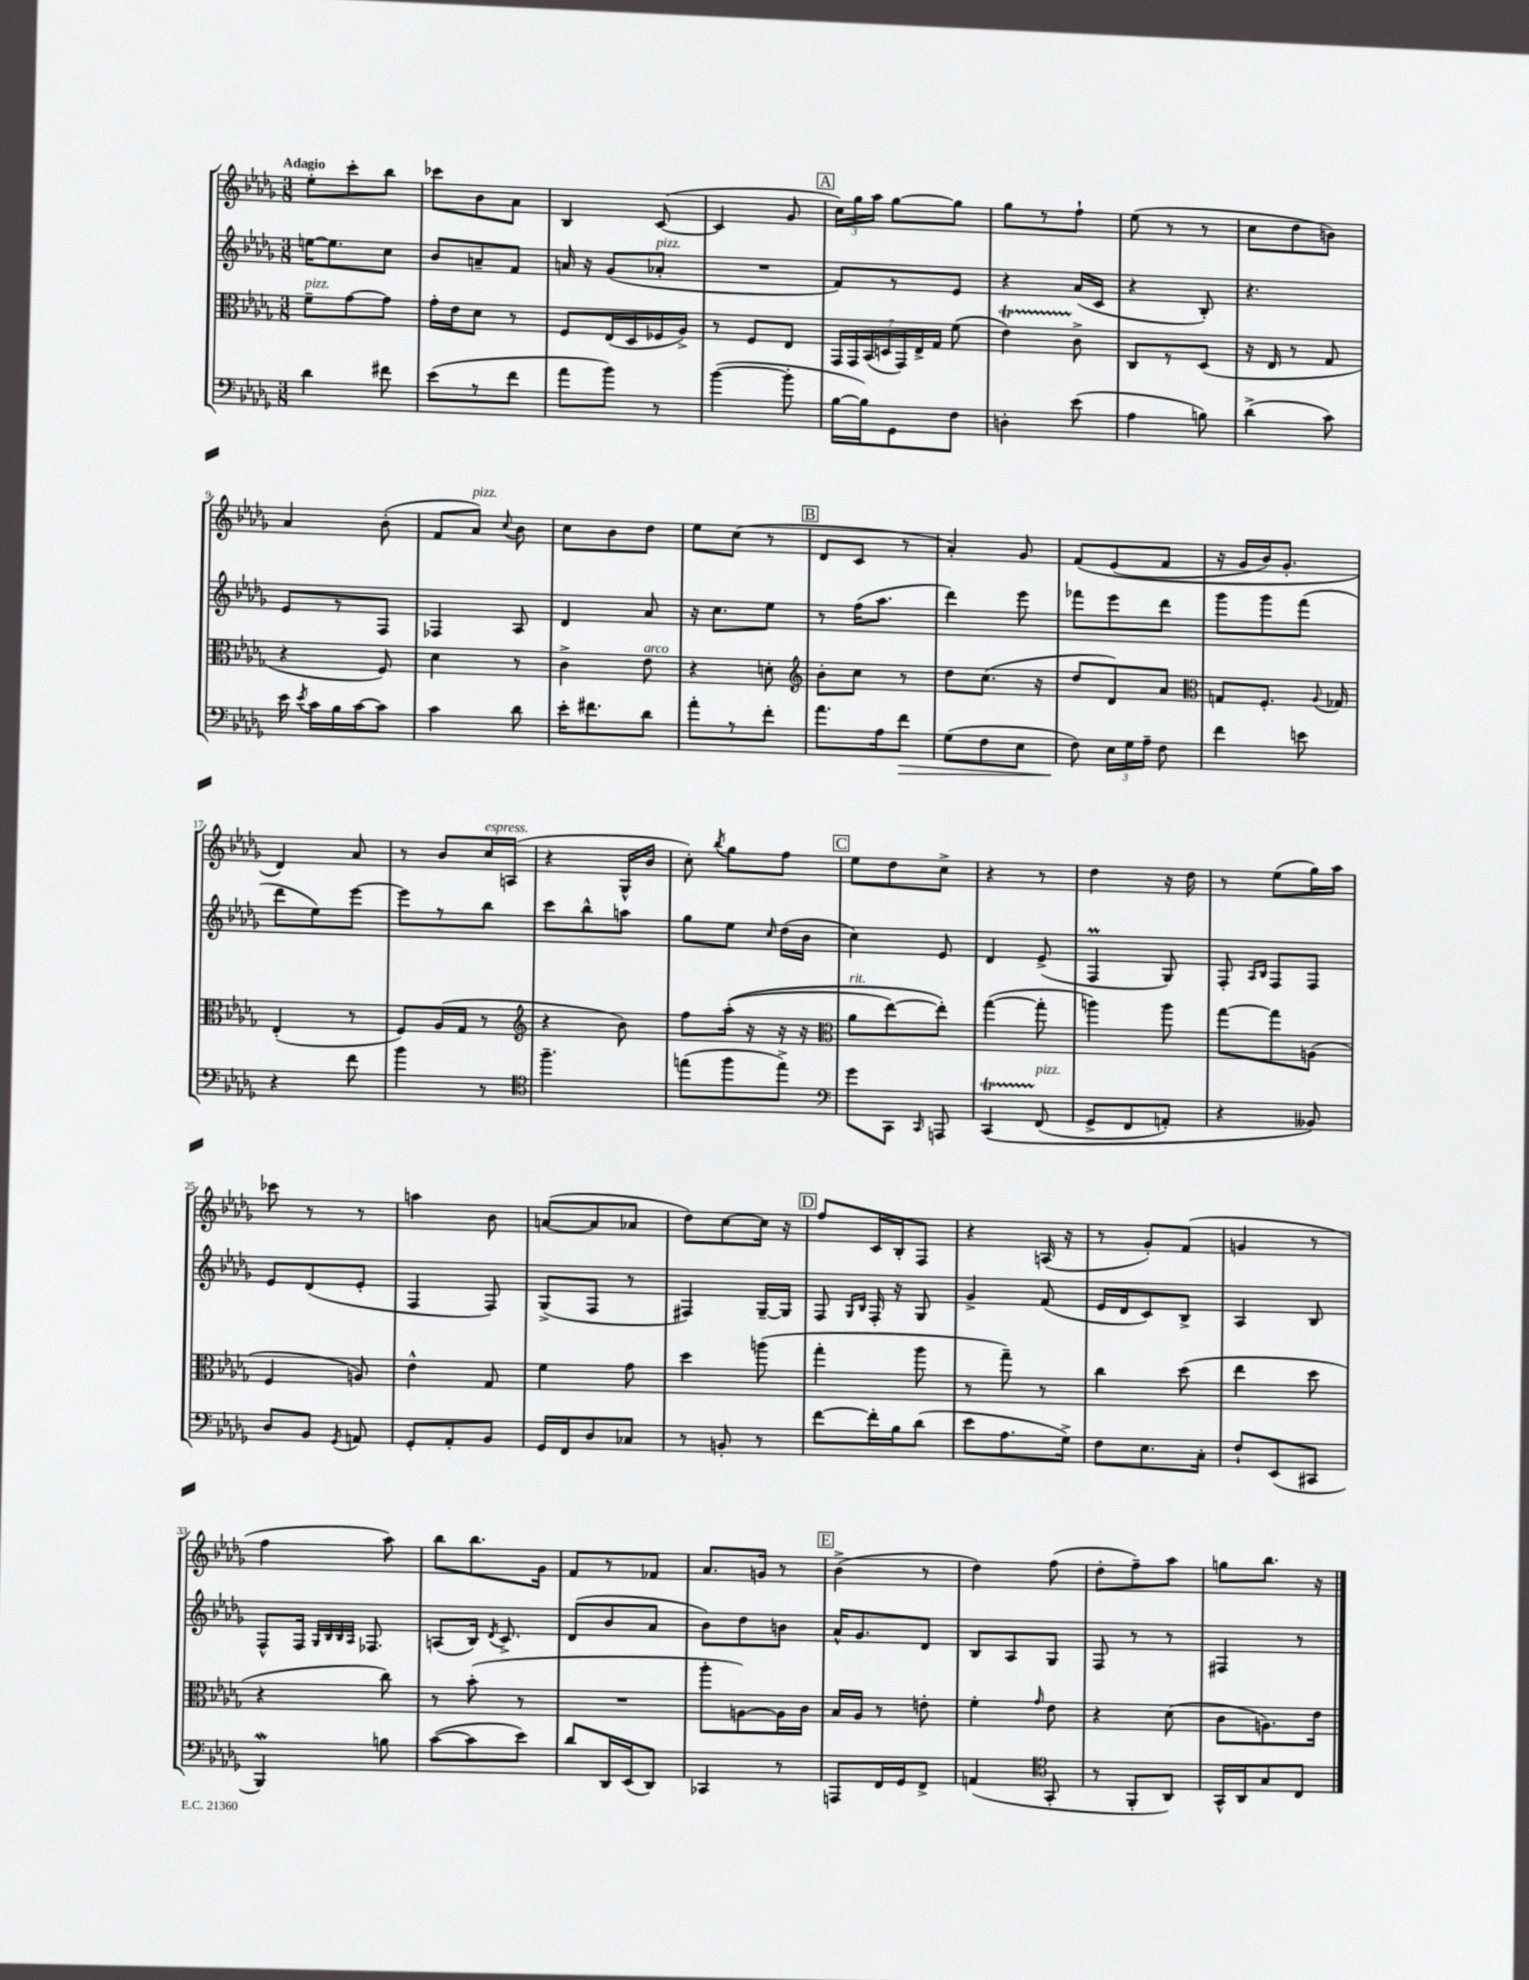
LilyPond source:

<<
\new StaffGroup <<
\new Staff = "s0" {
    \clef treble \key des \major \numericTimeSignature \time 3/8 \tempo "Adagio"
    \autoBeamOff ees''8[-. c'''8-. bes''8] |
    ces'''8[ bes'8 aes'8] |
    bes4 c'8~( |
    c'4 ges'8 |
    \mark \markup { \box "A" } \tuplet 3/2 { c''16[) ges''16 aes''16] } ges''8[~ ges''8] |
    ges''8[ r8 f''8]-! |
    ees''8( r8 r8 |
    c''8[ des''8 b'8]) |
    aes'4 bes'8-.( |
    f'8[ aes'8]^\markup { \italic "pizz." }) \appoggiatura { c''8 } bes'8 |
    c''8[ bes'8 des''8] |
    ees''8[ c''8]( r8 |
    \mark \markup { \box "B" } des'8[ c'8] r8 |
    aes'4-.) ges'8 |
    f'8[\( ees'8( f'8] |
    r16 ges'16[ bes'16) ges'8.]-. |
    des'4\) aes'8 |
    r8 bes'8[ c''16^\markup { \italic "espress." } a16]( |
    r4 ges16[-^ bes'16] |
    c''8-.) \acciaccatura { bes''8 } ges''8[ f''8] |
    \mark \markup { \box "C" } ees''8[ des''8 c''8]-> |
    r4 r8 |
    des''4 r16 des''16 |
    r8 ees''8[( ges''16) aes''16] |
    ces'''8 r8 r8 |
    a''4 bes'8 |
    a'8[~( a'8 aes'8] |
    des''8[) c''8~ c''16] r16 |
    \mark \markup { \box "D" } f''8[ c'16 bes16-. f8] |
    r4 a16( r16 |
    r8 ges'8[-.) f'8]( |
    g'4 r8 |
    f''4 aes''8) |
    bes''8[ bes''8. ges'16] |
    f'8[ r8 fes'8] |
    aes'8.[ g'16] r8 |
    \mark \markup { \box "E" } bes'4->( r8 |
    des''4) f''8( |
    des''8[-. f''8--) aes''8] |
    g''8[ bes''8.] r16 \bar "|." |
}
\new Staff = "s1" {
    \clef treble \key des \major \numericTimeSignature \time 3/8
    \autoBeamOff e''16[~ e''8. c''8] |
    bes'8[ a'8-- f'8] |
    a'16 r16 ges'8[( aes'8]-.^\markup { \italic "pizz." } |
    R4. |
    \mark \markup { \box "A" } f'8[) r8 ees'8] |
    r4 aes'16[( c'16] |
    r4 bes8-.) |
    r4. |
    ees'8[ r8 f8] |
    fes4 aes8 |
    des'4 aes'8 |
    r16 c''8.[ ees''8] |
    \mark \markup { \box "B" } r8 f''16[( aes''8.] |
    des'''4) ees'''8 |
    fes'''8[ ees'''8 des'''8] |
    ges'''8[ ges'''8 f'''8]( |
    des'''8[ ees''8) ees'''8]~ |
    ees'''8[ r8 bes''8] |
    c'''8[ bes''8-^ a''8] |
    ges''8[ ees''8] \grace { c''16 } des''16[( bes'16] |
    \mark \markup { \box "C" } c''4) ees'8 |
    des'4 ees'8->( |
    f4\prall ges8) |
    f8-. \grace { aes16[ bes16] } f8[ f8] |
    ees'8[ des'8( ees'8]-. |
    f4 f8) |
    ges8[->( f8] r8 |
    fis4) ges16[~-- ges16] |
    \mark \markup { \box "D" } f8 \grace { ges16[ bes16] } f16-. r16 ges8 |
    ges'4-> f'8( |
    ees'16[ des'16 c'8) bes8]-> |
    aes4 bes8 |
    f8[-^ f16] \grace { ges32[ bes32 bes32 aes32] } fes8. |
    a8[( bes16]) \acciaccatura { des'8 } c'8.-> |
    des'8[( bes'8 aes'8] |
    bes'8[) des''8 b'8] |
    \mark \markup { \box "E" } aes'16[-^ ges'8. des'8] |
    bes8[ aes8 ges8] |
    f8 r8 r8 |
    fis4 r8 \bar "|." |
}
\new Staff = "s2" {
    \clef alto \key des \major \numericTimeSignature \time 3/8
    \autoBeamOff f'8[--^\markup { \italic "pizz." } ges'8~ ges'8] |
    ges'16[-. ees'16 des'8] r8 |
    f8[ ees16( des16 fes16 aes16]->) |
    r8 f8[ ees8] |
    \mark \markup { \box "A" } \tuplet 7/4 { ges,16[ ges,16 bes,16( d16 ges,16) ees16-> ges16] } f'8( |
    ees'4\startTrillSpan) c'8->\stopTrillSpan |
    c8[ r8 des8]( |
    r16 ees16 r8 ges8 |
    r4 f8) |
    des'4 r8 |
    c'4-> ees'8^\markup { \italic "arco" } |
    r4 d'8-. |
    \mark \markup { \box "B" } \clef treble bes'8[-. c''8] r8 |
    des''8[ c''8.]( r16 |
    des''8[ des'8) aes'8] |
    \clef alto g8[ f8.]-. \appoggiatura { aes8 } ges16 |
    ees4-.( r8 |
    f8[) aes16( ges16] r8 |
    \clef treble r4 bes'8) |
    f''8[ aes''16]-.(\( r16 r16 r16 |
    \mark \markup { \box "C" } \clef alto aes'8[^\markup { \italic "rit." } ees''8~) ees''8]-.\) |
    ges''4~( ges''8-. |
    a''4) a''8 |
    ges''8[~ ges''8 a8]( |
    f4 a8) |
    ees'4-^ ges8 |
    f'4 ges'8 |
    des''4 a''8( |
    \mark \markup { \box "D" } ges''4-. aes''8 |
    r8 ges''8--) r8 |
    c''4 des''8( |
    ees''4 des''8 |
    r4 c''8) |
    r8 bes'8-.( r8 |
    R4. |
    aes''8[-. a8~) a16 c'16] |
    \mark \markup { \box "E" } bes16[ aes16] r8 e'8-. |
    f'4-. \grace { ges'16 } ees'8 |
    r4 des'8( |
    c'8[ a8.) ees'16] \bar "|." |
}
\new Staff = "s3" {
    \clef bass \key des \major \numericTimeSignature \time 3/8
    \autoBeamOff des'4 fis'8 |
    ees'8[( r8 f'8] |
    aes'8[ bes'8]) r8 |
    bes'4~( bes'8-. |
    \mark \markup { \box "A" } bes16[~ bes16) ges,8 f8] |
    d4-. ees'8( |
    aes4 b8) |
    des'4->( c'8) |
    ees'16 \acciaccatura { ees'8 } c'16[ bes16 c'16~ c'8] |
    c'4 des'8 |
    ees'16[-. fis'8. des'8] |
    aes'8[-. r8 f'8]-. |
    \mark \markup { \box "B" } aes'8.[ aes16 f'8]\> |
    ges8[( f8 ees8] |
    f8\!) \tuplet 3/2 { ees16[ ges16 aes16]-- } f8 |
    f'4 e'8 |
    r4 f'8 |
    bes'4 r8 |
    \clef tenor f''4.-- |
    e''8[( f''8 e''8]->) |
    \mark \markup { \box "C" } \clef bass ges'8[ c,8] \grace { c,16 } a,,8 |
    c,4\startTrillSpan\( f,8\stopTrillSpan^\markup { \italic "pizz." }( |
    ges,8[-> f,8 a,8]-.) |
    r4 beses,8\) |
    des8[ bes,8] \acciaccatura { ges,8 } a,8 |
    ges,8[-. aes,8-. bes,8] |
    ges,16[ f,16 des8 ces8] |
    r8 b,8-. r8 |
    \mark \markup { \box "D" } f'8[~ f'16-. bes16 des'8]( |
    ees'8[ aes8. ges16]->) |
    f8[ ees8. c16]-. |
    f8[-! ees,8( cis,8] |
    bes,,4\mordent) b8 |
    c'8[~( c'8 ees'8]) |
    des'8[ des,16 ees,16( des,8]) |
    ces,4 r8 |
    \mark \markup { \box "E" } a,,8[ f,16 ges,16 f,8]-> |
    a,4( \clef tenor ges,8-. |
    r8 f,8[-. aes,8]) |
    ges,16[-^ aes,16 ges8 c8] \bar "|." |
}
>>
>>
